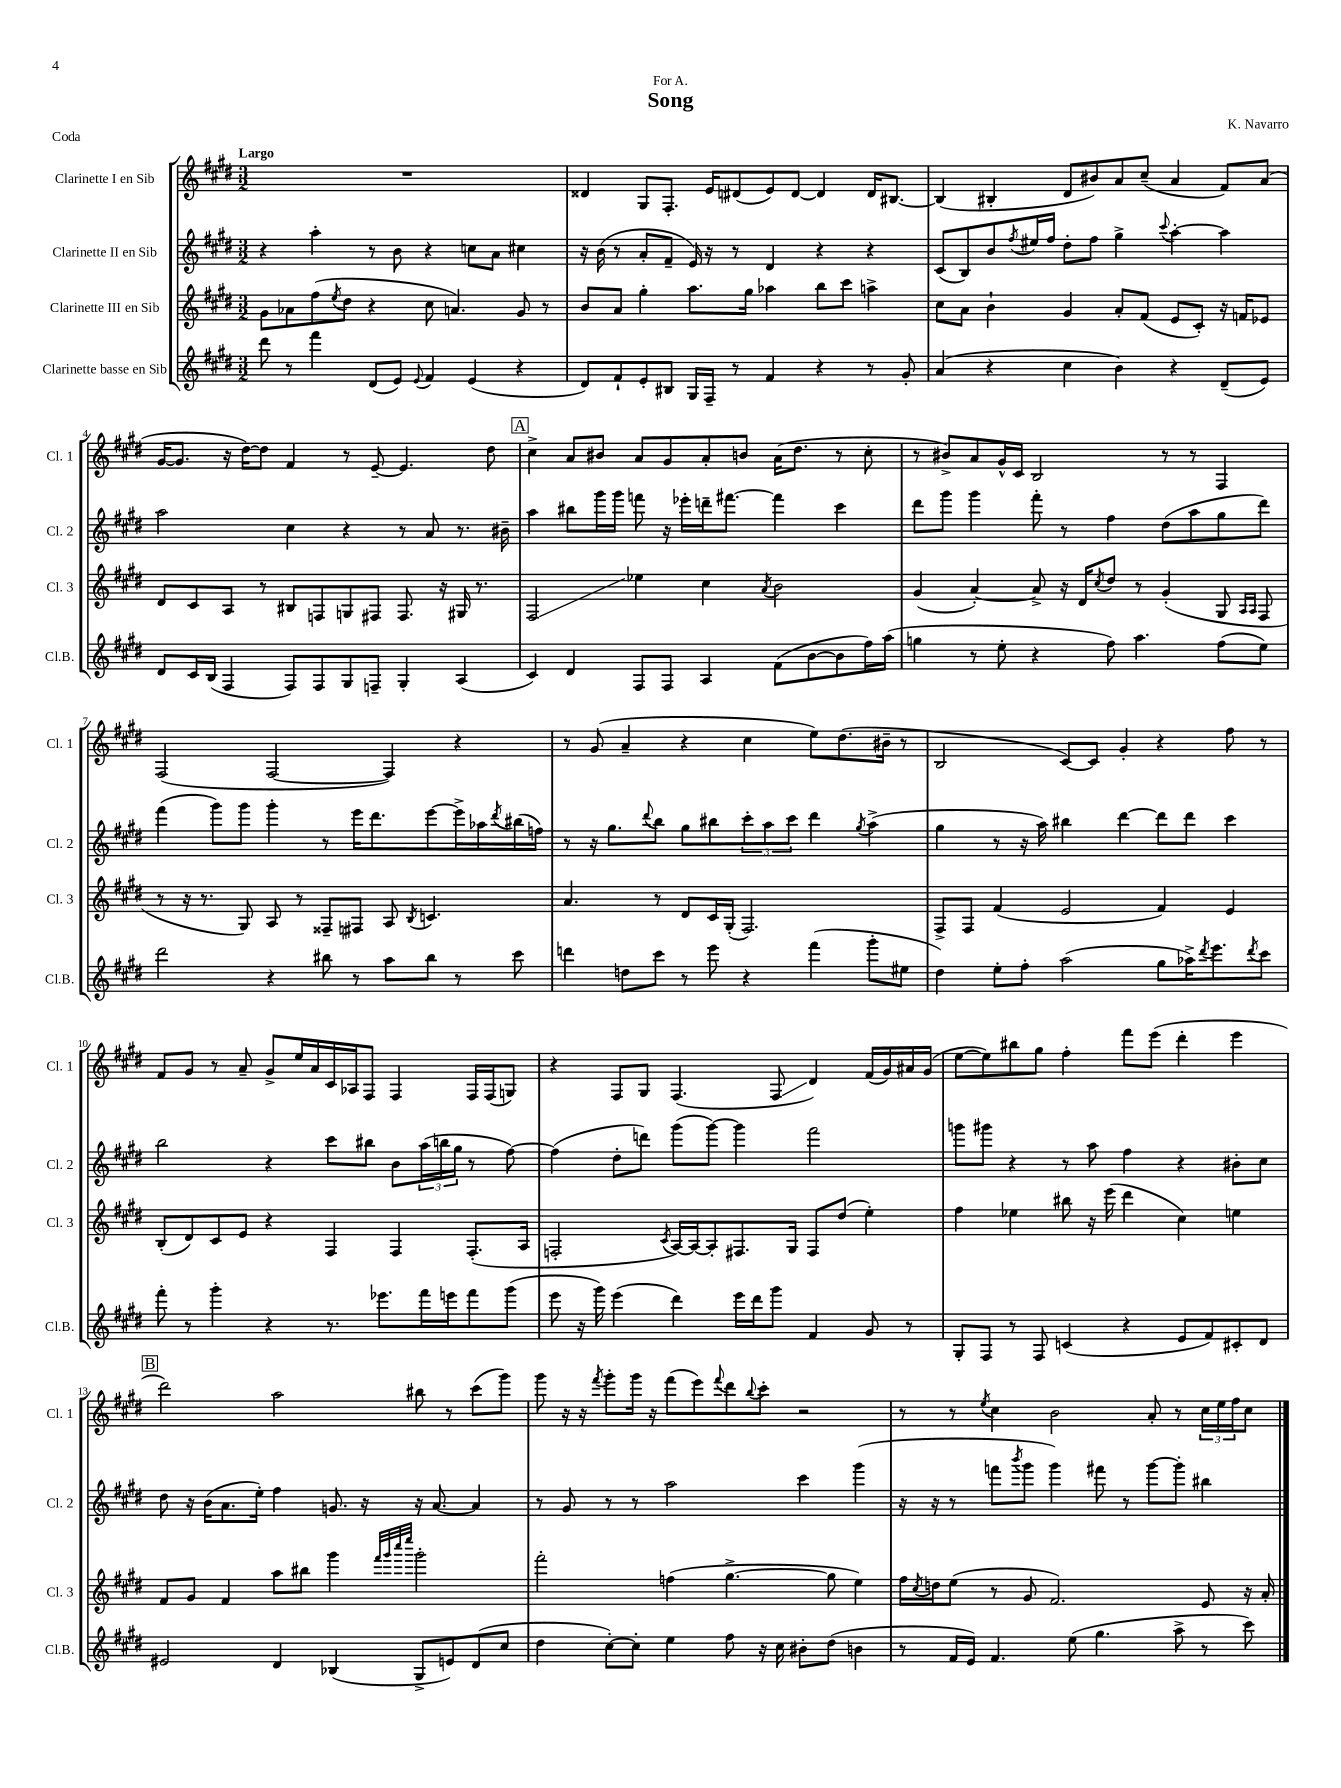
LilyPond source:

\header { title = "Song" composer = "K. Navarro" dedication = "For A." piece = "Coda" }
<<
\new StaffGroup <<
\new Staff = "s0" \with { instrumentName = "Clarinette I en Sib" shortInstrumentName = "Cl. 1" } {
    \clef treble \key e \major \numericTimeSignature \time 3/2 \tempo "Largo"
    R1. |
    disis'4 gis8 fis8.-. e'16 dis'8( e'8) dis'8~ dis'4 dis'16 bis8.~ |
    bis4( bis4-. dis'8 bis'8) a'8 cis''8--( a'4 fis'8) a'8( |
    gis'16~ gis'8. r16 dis''16~) dis''8 fis'4 r8 e'8~-- e'4. dis''8 |
    \mark \markup { \box "A" } cis''4-> a'8 bis'8 a'8 gis'8 a'8-. b'8 a'16( dis''8. r8 cis''8-. |
    r8 bis'8->) a'8 gis'16-^ cis'16 b2 r8 r8 fis4 |
    fis2( fis2~ fis4) r4 |
    r8 gis'8( a'4-- r4 cis''4 e''8) dis''8.( bis'16-- r8 |
    b2 cis'8~) cis'8 gis'4-. r4 fis''8 r8 |
    fis'8 gis'8 r8 a'8-- gis'8-> e''16 a'16 cis'16 aes16 fis8 fis4 fis16 fis16( g8) |
    r4 fis8 gis8 fis4.( fis8\glissando dis'4) fis'16( gis'16) ais'16 gis'16( |
    e''8~ e''8) bis''8 gis''8 fis''4-. fis'''8 e'''8( dis'''4-. e'''4 |
    \mark \markup { \box "B" } dis'''2) a''2 bis''8 r8 cis'''8( gis'''8) |
    gis'''8 r16 r16 \acciaccatura { fis'''8 } gis'''8-. gis'''16 r16 fis'''8( e'''8) \appoggiatura { fis'''8 } dis'''8 \appoggiatura { b''8 } cis'''8-. r2 |
    r8 r8 \acciaccatura { e''8 } cis''4 b'2 a'8-. r8 \tuplet 3/2 { cis''16 e''16 fis''16 } cis''8 \bar "|." |
}
\new Staff = "s1" \with { instrumentName = "Clarinette II en Sib" shortInstrumentName = "Cl. 2" } {
    \clef treble \key e \major \numericTimeSignature \time 3/2
    r4 a''4-. r8 b'8 r4 c''8 a'8 cis''4 |
    r16 b'16( r8 a'8-. fis'8-- e'16) r16 r8 dis'4 r4 r4 |
    cis'8( b8) b'8 \acciaccatura { fis''8 } eis''16 fis''16 dis''8-. fis''8 gis''4-> \appoggiatura { cis'''8 } a''4~-. a''4 |
    a''2 cis''4 r4 r8 a'8 r8. bis'16-- |
    \mark \markup { \box "A" } a''4 bis''8 gis'''16 gis'''16 f'''8 r16 ees'''16-. d'''16-- fis'''8.~ fis'''4 cis'''4 |
    dis'''8 gis'''8 gis'''4 fis'''8-. r8 fis''4 dis''8( a''8 gis''8 dis'''8) |
    fis'''4( gis'''8) gis'''8 gis'''4-. r8 e'''16 dis'''8. e'''8~ e'''16-> aes''16 \acciaccatura { dis'''8 } bis''16( f''16) |
    r8 r16 gis''8. \appoggiatura { dis'''8 } b''8 gis''8 bis''8 \tuplet 3/2 { cis'''8-. a''8 cis'''8 } dis'''4 \acciaccatura { gis''8 } a''4->( |
    gis''4 r8 r16 a''16) bis''4 dis'''4~ dis'''8 dis'''8 cis'''4 |
    b''2 r4 cis'''8 bis''8 b'8 \tuplet 3/2 { a''16( b''16 gis''16 } r8 fis''8~) |
    fis''4( dis''8-. d'''8) gis'''8( gis'''8~) gis'''4 fis'''2 |
    g'''8 gis'''8 r4 r8 a''8 fis''4 r4 bis'8-. cis''8 |
    \mark \markup { \box "B" } dis''8 r16 b'16( a'8. e''16-.) fis''4 g'8. r16 r16 a'8.~ a'4 |
    r8 gis'8 r8 r8 a''2 cis'''4 gis'''4( |
    r16 r16 r8 f'''8 \acciaccatura { b'''8 } gis'''8 gis'''4) fis'''8 r8 gis'''8~ gis'''8-. bis''4 \bar "|." |
}
\new Staff = "s2" \with { instrumentName = "Clarinette III en Sib" shortInstrumentName = "Cl. 3" } {
    \clef treble \key e \major \numericTimeSignature \time 3/2
    gis'8 aes'8 fis''8( \acciaccatura { e''8 } dis''8 r4 cis''8 a'4.) gis'8 r8 |
    b'8 a'8 gis''4-. a''8. gis''16 aes''4 b''8 cis'''8 a''4-> |
    cis''8 a'8 b'4-! gis'4 a'8-. fis'8( e'8 cis'8-.) r16 f'16 ees'8 |
    dis'8 cis'8 a8 r8 bis8 f8 g8 fis8 fis8. r16 gis16 r8. |
    \mark \markup { \box "A" } fis2\glissando ees''4 cis''4 \acciaccatura { a'8 } b'2 |
    gis'4( a'4~-.) a'8-> r16 dis'16 \acciaccatura { cis''8 } dis''8 r8 gis'4-.( gis8 \grace { a16 a16 } fis8 |
    r8 r16 r8. gis8) a8 r8 fisis8-- fis8 a8 \acciaccatura { b8 } c'4. |
    a'4. r8 dis'8 cis'16 gis16-.( fis2.) |
    fis8-> fis8 fis'4( e'2 fis'4) e'4 |
    b8-.( dis'8) cis'8 e'8 r4 fis4 fis4 fis8.-.( a16 |
    f2-. \acciaccatura { cis'8 } a16~) a16~ a8-. fis8. gis16 fis8 dis''8( e''4-.) |
    fis''4 ees''4 bis''8 r16 e'''16( dis'''4 cis''4) e''4 |
    \mark \markup { \box "B" } fis'8 gis'8 fis'4 a''8 bis''8 gis'''4 \grace { fis'''32 gis'''32 cis''''32 e''''32 } gis'''2-. |
    fis'''2-. f''4( gis''4.~-> gis''8 e''4) |
    fis''16 \acciaccatura { cis''8 } d''16 e''8( r8 gis'8 fis'2.) e'8 r16 a'16-. \bar "|." |
}
\new Staff = "s3" \with { instrumentName = "Clarinette basse en Sib" shortInstrumentName = "Cl.B." } {
    \clef treble \key e \major \numericTimeSignature \time 3/2
    dis'''8 r8 fis'''4 dis'8( e'8) \appoggiatura { e'8 } fis'4 e'4( r4 |
    dis'8) fis'8-! e'8-. bis8 gis16 fis16-- r8 fis'4 r4 r8 gis'8-. |
    a'4( r4 cis''4 b'4) r4 dis'8--( e'8) |
    dis'8 cis'16 b16( fis4 fis8) fis8 gis8 f8-- gis4-. a4( |
    \mark \markup { \box "A" } cis'4) dis'4 fis8 fis8 a4 fis'8( b'8~ b'8 fis''16) a''16( |
    g''4 r8 e''8-. r4 fis''8) a''4. fis''8( e''8) |
    dis'''2 r4 bis''8 r8 a''8 bis''8 r8 cis'''8 |
    d'''4 d''8 cis'''8 r8 e'''8 r4 fis'''4( gis'''8-. eis''8 |
    dis''4) e''8-. fis''8-. a''2( gis''8 aes''16->) \acciaccatura { dis'''8 } e'''8. \acciaccatura { dis'''8 } cis'''8 |
    fis'''8-. r8 gis'''4-. r4 r8. ees'''8. fis'''16 e'''16 fis'''8 gis'''8( |
    e'''8 r16 gis'''16) e'''4( dis'''4) e'''16 dis'''16 gis'''8 fis'4 gis'8 r8 |
    gis8-. fis8 r8 fis8 c'4( r4 e'8 fis'8) cis'8-. dis'8 |
    \mark \markup { \box "B" } eis'2 dis'4 bes4( gis8-> e'8) dis'8( cis''8 |
    dis''4 cis''8~-.) cis''8-. e''4 fis''8 r16 cis''16 bis'8-. dis''8( b'4 |
    r8 fis'16 e'16) fis'4. e''8( gis''4. a''8-> r8 cis'''8) \bar "|." |
}
>>
>>
